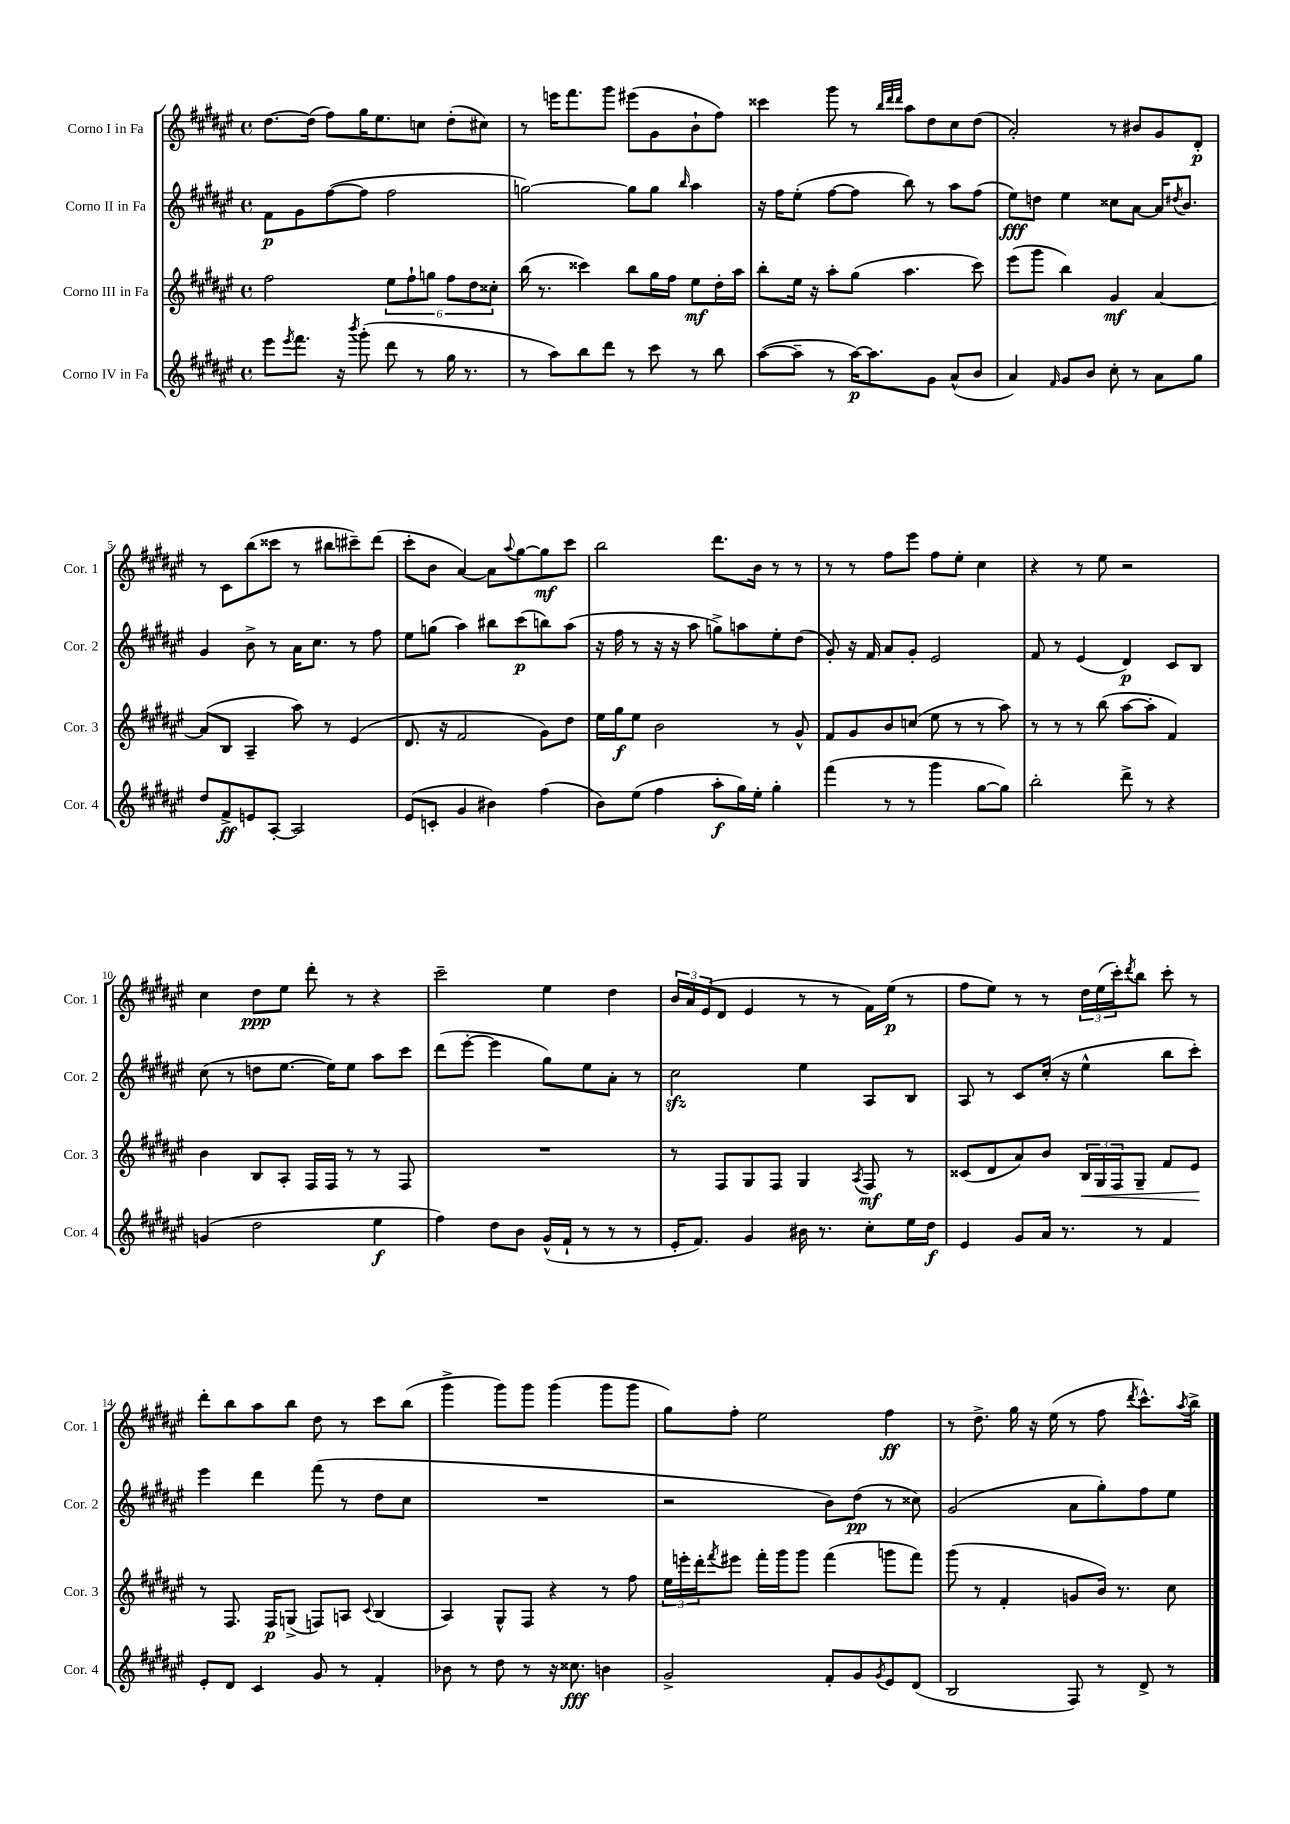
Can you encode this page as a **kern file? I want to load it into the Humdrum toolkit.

**kern	**kern	**kern	**kern
*staff4	*staff3	*staff2	*staff1
*clefG2	*clefG2	*clefG2	*clefG2
*k[f#c#g#d#a#e#]	*k[f#c#g#d#a#e#]	*k[f#c#g#d#a#e#]	*k[f#c#g#d#a#e#]
*M4/4	*M4/4	*M4/4	*M4/4
*met(c)	*met(c)	*met(c)	*met(c)
8eee#	2ff#	8f#	[8.dd#
8qeee#	.	.	.
8.fff#	.	8g#	.
.	.	.	(16dd#]
.	.	([8ff#	8ff#)
16r	.	.	.
8qbbb	.	.	.
(8ggg#'	.	8ff#]	16gg#
.	.	.	8.ee#
8ddd#	12ee#	2ff#	.
.	12ff#`	.	.
8r	.	.	8cc
.	12gg	.	.
16gg#	12ff#	.	(8dd#'
8.r	.	.	.
.	12dd#	.	.
.	.	.	8cc#)
.	12cc##'	.	.
=	=	=	=
8r	(16bb	[2gg)	8r
.	8.r	.	.
8aa#)	.	.	16eee
.	.	.	8.fff#
8bb	4ccc##)	.	.
8ddd#	.	.	8ggg#
8r	8bb	8gg]	(8eee#
8ccc#	16gg#	8gg	8g#
.	16ff#	.	.
.	.	16qqbb	.
8r	8ee#	4aa#	8b`
8bb	16dd#'	.	8ff#)
.	16aa#	.	.
=	=	=	=
([8aa#	8bb'	16r	4ccc##
.	.	16ff#	.
8aa#~]	16ee#	(8ee#'	.
.	16r	.	.
8r	8aa#'	[8ff#	8ggg#
[16aa#)	(8gg#	8ff#]	8r
8.aa#]	.	.	.
.	.	.	32qqbb
.	.	.	32qqddd#
.	.	.	32qqddd#
.	4.aa#	8bb)	8aa#
8g#	.	8r	8dd#
(8a#^^	.	8aa#	8cc#
8b	8ccc#)	(8ff#	(8dd#
=	=	=	=
4a#)	(8eee#	8ee#)	2a#')
.	8ggg#	8dd	.
16qqf#	.	.	.
8g#	4bb)	4ee#	.
8b	.	.	.
8cc#'	4g#	8cc##	8r
8r	.	[8a#	8b#
8a#	[4a#	16a#]	8g#
.	.	8qdd#	.
.	.	8.b	.
8gg#	.	.	8d#'
=	=	=	=
8dd#	(8a#]	4g#	8r
8f#^	8B	.	8c#
8e	4A#~	8b^	(8bb
[8A#'	.	8r	8ccc##
2A#]	8aa#)	16a#	8r
.	.	8.cc#	.
.	8r	.	8bb#
.	(4e#	8r	8ccc#~)
.	.	8ff#	(8ddd#
=	=	=	=
(8e#	8.d#	8ee#	8ccc#'
8c'	.	(8gg	8b
.	16r	.	.
4g#	2f#	4aa#)	[4a#)
4b#)	.	8bb#	8a#]
.	.	.	8qqaa#
.	.	(8ccc#	[8gg#
(4ff#	8g#)	8bb)	8gg#]
.	8dd#	(8aa#	8ccc#
=	=	=	=
8b)	16ee#	16r	2bb
.	16gg#	16ff#	.
(8ee#	8ee#	8r	.
4ff#	2b	16r	.
.	.	16r	.
.	.	8aa#	.
8aa#'	.	8gg^)	8.ddd#
16gg#)	.	8aa	.
16ee#'	.	.	16b
4gg#'	8r	8ee#'	8r
.	8g#^^	(8dd#	8r
=	=	=	=
(4fff#	8f#	8g#')	8r
.	8g#	16r	8r
.	.	16f#	.
8r	8b	8a#	8ff#
8r	(8cc	8g#'	8eee#
4ggg#	8ee#	2e#	8ff#
.	8r	.	8ee#'
[8gg#	8r	.	4cc#
8gg#])	8aa#)	.	.
=	=	=	=
2bb'	8r	8f#	4r
.	8r	8r	.
.	8r	(4e#	8r
.	(8bb	.	8ee#
8ddd#^	[8aa#	4d#)	2r
8r	8aa#']	.	.
4r	4f#)	8c#	.
.	.	8B	.
=	=	=	=
(4g	4b	(8cc#	4cc#
.	.	8r	.
2dd#	8B	8dd	8dd#
.	8A#'	[8.ee#	8ee#
.	16F#	.	8ddd#'
.	16F#	16ee#])	.
.	8r	8ee#	8r
4ee#	8r	8aa#	4r
.	8F#	8ccc#	.
=	=	=	=
4ff#)	1r	(8ddd#	2ccc#~
.	.	[8eee#'	.
8dd#	.	4eee#]	.
8b	.	.	.
(16g#^^	.	8gg#)	4ee#
16f#`	.	.	.
8r	.	8ee#	.
8r	.	8a#'	4dd#
8r	.	8r	.
=	=	=	=
16e#'	8r	2cc#	24b
.	.	.	24a#
8.f#)	.	.	.
.	.	.	(24e#
.	8F#	.	8d#
4g#	8G#	.	4e#
.	8F#	.	.
16b#	4G#	4ee#	8r
8.r	.	.	.
.	.	.	8r
.	8qA#	.	.
8cc#'	8F#	8A#	16f#)
.	.	.	(16ee#
16ee#	8r	8B	8r
16dd#	.	.	.
=	=	=	=
4e#	(8c##	8A#	8ff#
.	8d#	8r	8ee#)
8g#	8a#)	8c#	8r
16a#	8b	(16cc#'	8r
8.r	.	16r	.
.	24B	4ee#^^	24dd#
.	24G#	.	(24ee#
.	24F#	.	24ccc#')
.	.	.	8qddd#
8r	8G#~	.	8bb
4f#	8f#	8bb	8ccc#'
.	8e#	8ccc#')	8r
=	=	=	=
8e#'	8r	4eee#	8ddd#'
8d#	8.F#	.	8bb
4c#	.	4ddd#	8aa#
.	16F#	.	.
.	(8G^	.	8bb
8g#	8F)	(8fff#	8dd#
8r	8A	8r	8r
.	8qqc#	.	.
4f#'	(4B	8dd#	8ccc#
.	.	8cc#	(8bb
=	=	=	=
8b-	4A#)	1r	4ggg#^
8r	.	.	.
8dd#	8G#^^	.	8ggg#)
8r	8F#	.	8ggg#
16r	4r	.	(4ggg#
8.cc##	.	.	.
4b	8r	.	8ggg#
.	8ff#	.	8ggg#
=	=	=	=
2g#^	24ee#	2r	8gg#)
.	24eee'	.	.
.	24ddd#'	.	.
.	8qfff#	.	.
.	8eee#	.	8ff#'
.	16fff#'	.	2ee#
.	16ggg#	.	.
.	8ggg#	.	.
8f#'	(4fff#	8b)	.
8g#	.	(8dd#	.
8qg#	.	.	.
8e#	8ggg	8r	4ff#
(8d#	8fff#)	8cc##)	.
=	=	=	=
2B	(8ggg#	(2g#	8r
.	8r	.	8.dd#^
.	4f#'	.	.
.	.	.	16gg#
.	.	.	16r
.	.	.	(16ee#
8F#)	8g	8a#	8r
8r	16b)	8gg#')	8ff#
.	8.r	.	.
.	.	.	8qddd#
8d#^	.	8ff#	8.ccc#^^)
8r	8cc#	8ee#	.
.	.	.	8qaa#
.	.	.	16bb^
==	==	==	==
*-	*-	*-	*-
